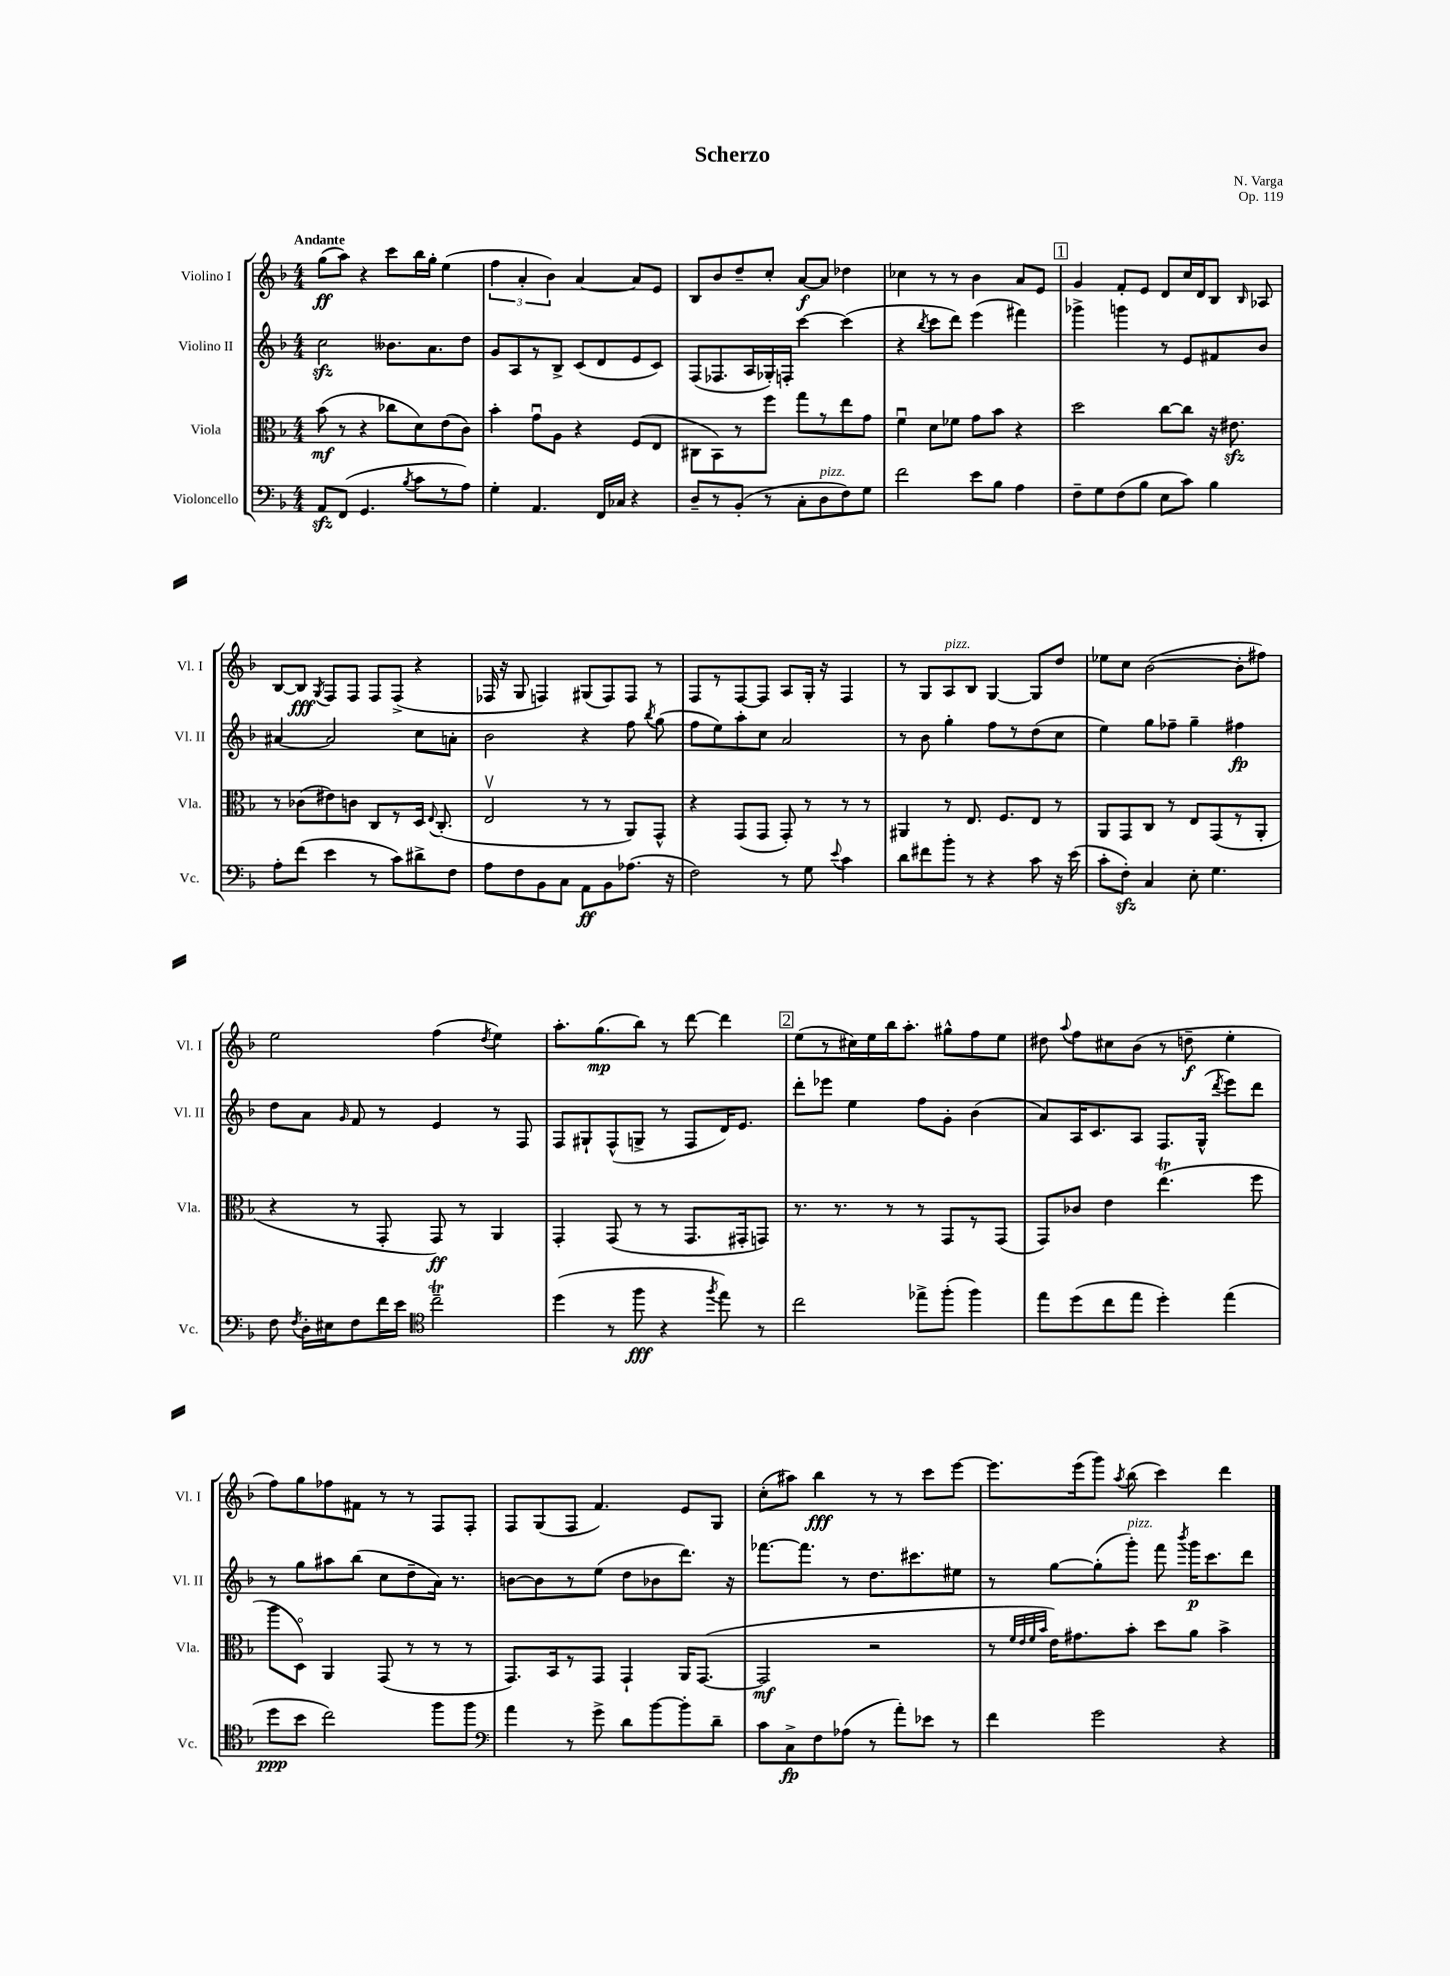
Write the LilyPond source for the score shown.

\header { title = "Scherzo" composer = "N. Varga" opus = "Op. 119" }
<<
\new StaffGroup <<
\new Staff = "s0" \with { instrumentName = "Violino I" shortInstrumentName = "Vl. I" } {
    \clef treble \key f \major \numericTimeSignature \time 4/4 \tempo "Andante"
    \autoBeamOff g''8[\ff( a''8]) r4 c'''8[ bes''16 g''16]-. e''4( |
    \tuplet 3/2 { f''4 a'4-. bes'4) } a'4~ a'8[ e'8] |
    bes8[ bes'8 d''8-- c''8]-. a'8[~\f a'8] des''4 |
    ces''4 r8 r8 bes'4 a'8[ e'8] |
    \mark \markup { \box "1" } g'4 f'8[-. e'8] d'8[ c''16 d'16 bes8] \grace { bes16 } aes8 |
    bes8[~ bes8]\fff \acciaccatura { g8 } f8[ f8] f8[ f8]->( r4 |
    fes16 r16 g8 f4) gis8[( f8) f8] r8 |
    f8[ r8 f8~ f8] a8[ g16]-. r16 f4 |
    r8 g8[ a8^\markup { \italic "pizz." } bes8] g4~ g8[ d''8] |
    ees''8[ c''8] bes'2~( bes'8[-. fis''8]) |
    e''2 f''4( \acciaccatura { d''8 } e''4) |
    a''8.[-. g''8.\mp( bes''8]) r8 d'''8~ d'''4 |
    \mark \markup { \box "2" } e''8[( r8 cis''16) e''16 bes''16 a''8.]-. gis''8[-^ f''8 e''8] |
    dis''8 \appoggiatura { a''8 } f''8[ cis''8 bes'8]( r8 d''8--\f e''4-. |
    f''8[) g''8 fes''8 fis'8] r8 r8 f8[ f8]-. |
    f8[ g8( f8] f'4.) e'8[ g8] |
    c''8[-.( ais''8]) bes''4\fff r8 r8 c'''8[ e'''8]~ |
    e'''8.[ e'''16( g'''8]) \acciaccatura { a''8 } bes''8( c'''4) d'''4 \bar "|." |
}
\new Staff = "s1" \with { instrumentName = "Violino II" shortInstrumentName = "Vl. II" } {
    \clef treble \key f \major \numericTimeSignature \time 4/4
    \autoBeamOff c''2\sfz beses'8.[ a'8. d''8] |
    g'8[ a8 r8 bes8]-> c'8[( d'8 e'8 c'8]) |
    f8[( fes8. a16 ges16-.) f16]-. c'''4~ c'''4( |
    r4 \acciaccatura { bes''8 } c'''8[ d'''8]) e'''4( fis'''4) |
    \mark \markup { \box "1" } ges'''4-> g'''4 r8 e'8[ fis'8 bes'8] |
    ais'4~ ais'2 c''8[ a'8]-. |
    bes'2 r4 f''8 \acciaccatura { bes''8 } g''8( |
    f''8[ e''8) a''8-. c''8] a'2 |
    r8 bes'8 g''4-. f''8[ r8 d''8( c''8] |
    e''4) g''8[ fes''8]-- g''4-- fis''4\fp |
    d''8[ a'8] \grace { g'16 } f'8 r8 e'4 r8 f8 |
    f8[ gis8-! f8-^( g8]-> r8 f8[ d'16) e'8.] |
    \mark \markup { \box "2" } d'''8[-. ees'''8] e''4 f''8[ g'8]-. bes'4( |
    a'8[) a16 c'8. a8] f8.[ g16]-^( \acciaccatura { d'''8 } e'''8[) d'''8] |
    r8 g''8[ ais''8 bes''8]( c''8[ d''8-- a'16]) r8. |
    b'8[~ b'8 r8 e''8]( d''8[ bes'8 d'''8.]) r16 |
    fes'''8.[~ fes'''8.] r8 d''8.[ cis'''8. eis''8] |
    r8 g''8[~ g''8-.( g'''8]-.^\markup { \italic "pizz." }) f'''8 \acciaccatura { bes'''8 } g'''16[\p c'''8. d'''8] \bar "|." |
}
\new Staff = "s2" \with { instrumentName = "Viola" shortInstrumentName = "Vla." } {
    \clef alto \key f \major \numericTimeSignature \time 4/4
    \autoBeamOff bes'8\mf( r8 r4 ces''8[ d'8) e'8( c'8]) |
    bes'4-. g'8[\downbow a8] r4 f8[( e8] |
    cis8[ bes,8) r8 f''8] g''8[ r8 e''8 g'8] |
    f'4\downbow d'8[ fes'8] g'8[ bes'8] r4 |
    \mark \markup { \box "1" } d''2 c''8[~ c''8] r16 eis'8.\sfz |
    r8 ces'8[( eis'8) c'8] c8[ r8 d16] \appoggiatura { e8 } c8.-.( |
    e2\upbow r8 r8 a,8[) g,8]-^ |
    r4 g,8[( g,8] g,8-.) r8 r8 r8 |
    ais,4 r8 e8. f8.[ e8] r8 |
    a,8[ g,8 c8] r8 e8[ g,8( r8 a,8]-. |
    r4 r8 g,8-. g,8\ff) r8 a,4 |
    g,4-. g,8( r8 r8 g,8.[ gis,16-. g,8]) |
    \mark \markup { \box "2" } r8. r8. r8 r8 g,8[ r8 g,8]( |
    g,8[) ces'8] e'4 e''4.\trill( f''8 |
    a''8[ d8]\flageolet) a,4 g,8( r8 r8 r8 |
    g,8.[) bes,16 r8 g,8] g,4-! a,16[ g,8.]~( |
    g,2\mf r2 |
    r8 \grace { f'32[ e'32 f'32 bes'32] } e'16[) gis'8. bes'8]-. d''8[ a'8] bes'4-> \bar "|." |
}
\new Staff = "s3" \with { instrumentName = "Violoncello" shortInstrumentName = "Vc." } {
    \clef bass \key f \major \numericTimeSignature \time 4/4
    \autoBeamOff a,8[\sfz f,8]( g,4. \acciaccatura { bes8 } c'8[ r8 a8]) |
    g4-. a,4. f,16[ ces16] r4 |
    d8[-- r8 bes,8]-.( r8 c8[-. d8^\markup { \italic "pizz." } f8) g8] |
    f'2 e'8[ bes8] a4 |
    \mark \markup { \box "1" } f8[-- g8 f8( bes8] e8[ c'8]) bes4 |
    a8[-. f'8]( e'4 r8 c'8[) dis'8-> f8] |
    a8[ f8 bes,8 c8] a,8[\ff bes,8 aes8.]( r16 |
    f2) r8 g8 \appoggiatura { e'8 } c'4 |
    d'8[ fis'8 bes'8]-. r8 r4 c'8 r16 e'16( |
    c'8[-. f8]-.\sfz) c4 e8-. g4. |
    f8 \acciaccatura { f8 } d16[-. eis16 f8 f'16 e'16] \clef tenor c''2--\trill |
    d''4( r8 f''8\fff r4 \acciaccatura { f''8 } e''8) r8 |
    \mark \markup { \box "2" } c''2 ees''8[-> f''8]-.( f''4) |
    e''8[ d''8( c''8 e''8] d''4-.) e''4( |
    d''8[\ppp bes'8] c''2) f''8[ f''8] |
    \clef bass a'4 r8 g'8-> d'8[ bes'8~ bes'8-. d'8]-- |
    c'8[ c8->\fp f8 aes8]( r8 a'8[-.) ees'8] r8 |
    f'4 g'2 r4 \bar "|." |
}
>>
>>
\layout { \context { \Score \remove "Bar_number_engraver" } }
